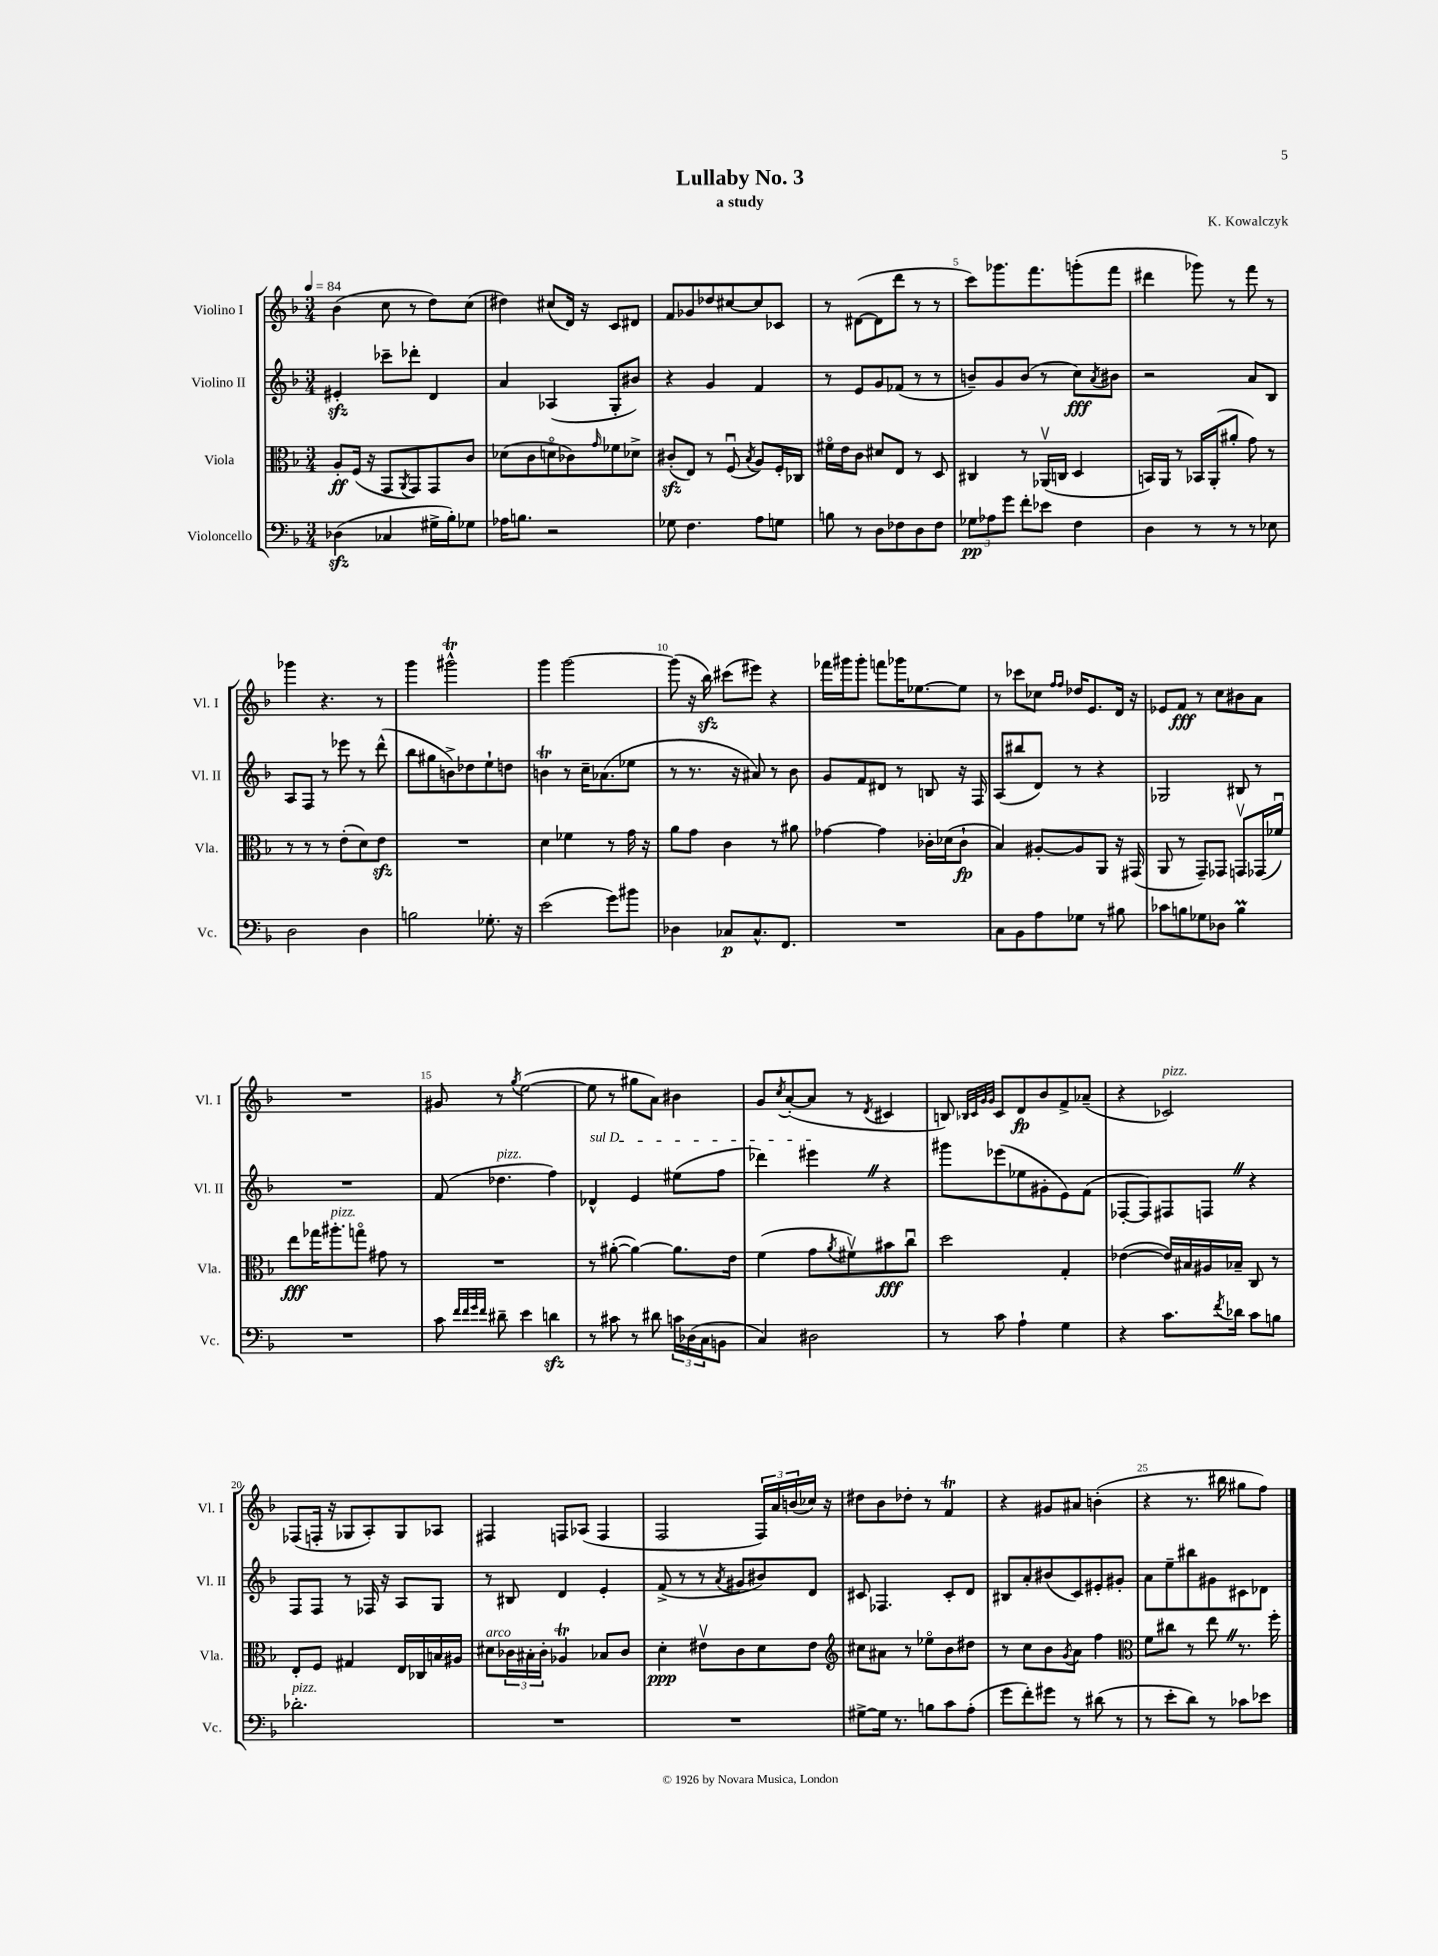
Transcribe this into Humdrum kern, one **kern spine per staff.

**kern	**dynam	**kern	**dynam	**kern	**dynam	**kern	**dynam
*part4	*part4	*part3	*part3	*part2	*part2	*part1	*part1
*staff4	*staff4	*staff3	*staff3	*staff2	*staff2	*staff1	*staff1
*I"Violoncello	*	*I"Viola	*	*I"Violino II	*	*I"Violino I	*
*I'Vc.	*	*I'Vla.	*	*I'Vl. II	*	*I'Vl. I	*
*clefF4	*	*clefC3	*	*clefG2	*	*clefG2	*
*k[b-]	*	*k[b-]	*	*k[b-]	*	*k[b-]	*
*M3/4	*	*M3/4	*	*M3/4	*	*M3/4	*
*MM84	*	*MM84	*	*MM84	*	*MM84	*
=1	=1	=1	=1	=1	=1	=1	=1
(4D-Xzz\	.	8A'/L	ff	4e#Xzz'/	.	(4b-\	.
.	.	(16F/Jk	.	.	.	.	.
.	.	16r	.	.	.	.	.
4C-X/	.	8GG/L	.	8ccc-X~\L	.	8cc\	.
.	.	8qAA/	.	.	.	.	.
.	.	8GG/)	.	8ddd-X'\J	.	8r	.
16G#X^\LL	.	8GG/	.	4d/	.	8dd\L)	.
16B-'\J)	.	.	.	.	.	.	.
8G-X\J	.	8c/J	.	.	.	(8cc\J	.
=2	=2	=2	=2	=2	=2	=2	=2
16A-X\KL	.	(8d-X\L	.	4a/	.	4dd#X\)	.
8.Bn\J	.	.	.	.	.	.	.
.	.	8c\	.	.	.	.	.
2r	.	8dn\	.	(4A-X/	.	(8cc#X/L	.
.	.	8c-X\)	.	.	.	16d/Jk)	.
.	.	.	.	.	.	16r	.
.	.	16qqg/	.	.	.	.	.
.	.	8f-X\	.	8G'/L	.	8c/L	.
.	.	8d-X^\J	.	8b#X/J)	.	8d#X/J	.
=3	=3	=3	=3	=3	=3	=3	=3
8G-X\	.	(8c#Xzz'/L	.	4r	.	8f/L	.
4.F\	.	8E/J)	.	.	.	8g-X/	.
.	.	8r	.	4g/	.	8dd-X/	.
.	.	(8Fu/	.	.	.	[8cc#X/	.
.	.	8qB-/	.	.	.	.	.
8A\L	.	8A/L)	.	4f/	.	8cc#/]	.
8Gn\J	.	16F'/L	.	.	.	8c-X/J	.
.	.	16C-X/JJ	.	.	.	.	.
=4	=4	=4	=4	=4	=4	=4	=4
8Bn\	.	16f#X\LL	.	8r	.	8r	.
.	.	16e\J	.	.	.	.	.
8r	.	8c\J	.	8e/L	.	([8d#X\L	.
8D\L	.	8d#X/L	.	8g/	.	8d#\]	.
8F-X\	.	8E/J	.	(8f-X/J	.	8ddd\J	.
8D\	.	8r	.	8r	.	8r	.
8F-\J	.	8D/	.	8r	.	8r	.
=5	=5	=5	=5	=5	=5	=5	=5
12G-X\L	pp	4C#X/	.	8bn~/L)	.	8ccc\L)	.
12A-X\	.	.	.	.	.	.	.
.	.	.	.	8g/	.	8.ggg-X\	.
12g\J	.	.	.	.	.	.	.
8f'\L	.	8r	.	(8b/J	.	.	.
.	.	.	.	.	.	8.fff\	.
8e-X\J	.	(16AA-Xv/LL	.	8r	.	.	.
.	.	16Cn/JJ	.	.	.	.	.
4F\	.	4D/	.	8cc\L)	fff	(8gggn'\	.
.	.	.	.	8qa/	.	.	.
.	.	.	.	8b#X\J	.	8fff\J	.
=6	=6	=6	=6	=6	=6	=6	=6
4D\	.	16BBn/LL)	.	2r	.	4ddd#X\	.
.	.	16AA/JJ	.	.	.	.	.
.	.	8r	.	.	.	.	.
8r	.	16BB-X/LL	.	.	.	8ggg-X\)	.
.	.	(16AA'/J	.	.	.	.	.
8r	.	8a#X'/J	.	.	.	8r	.
8r	.	8g\)	.	8a/L	.	8fff\	.
8E-X\	.	8r	.	8B-/J	.	8r	.
!!LO:LB:g=z
=7	=7	=7	=7	=7	=7	=7	=7
2D\	.	8r	.	8A/L	.	4ggg-X\	.
.	.	8r	.	8F/J	.	.	.
.	.	8r	.	8r	.	4.r	.
.	.	(8e'\L	.	8eee-X\	.	.	.
4D\	.	8d\)	.	8r	.	.	.
.	.	8ezz\J	.	(8ddd^^\	.	8r	.
=8	=8	=8	=8	=8	=8	=8	=8
2Bn\	.	2.r	.	8bb-\L	.	4ggg\	.
.	.	.	.	8gg#X\	.	.	.
.	.	.	.	8bn^\)	.	2ggg#Xt^^\	.
.	.	.	.	8dd-X\	.	.	.
8.G-X'\	.	.	.	8ee`\	.	.	.
.	.	.	.	8ddn\J	.	.	.
16r	.	.	.	.	.	.	.
=9	=9	=9	=9	=9	=9	=9	=9
(2e\	.	4d\	.	4bnt\	.	4ggg\	.
.	.	4f-X\	.	8r	.	[2ggg\	.
.	.	.	.	16cc~\KL	.	.	.
.	.	.	.	(8.a-X\	.	.	.
8g\L)	.	8r	.	.	.	.	.
8b#X\J	.	16g\	.	8ee-X\J	.	.	.
.	.	16r	.	.	.	.	.
=10	=10	=10	=10	=10	=10	=10	=10
4D-X\	.	8a\L	.	8r	.	(8ggg\]	.
.	.	8g\J	.	8.r	.	16r	.
.	.	.	.	.	.	16bb-zz\)	.
8C-X/L	p	4c\	.	.	.	(8ccc#X\L	.
.	.	.	.	16r	.	.	.
8.C-^^/	.	.	.	8a#X/)	.	8eee#X\J)	.
.	.	8r	.	8r	.	4r	.
8.FF/J	.	.	.	.	.	.	.
.	.	8a#X\	.	8b-\	.	.	.
=11	=11	=11	=11	=11	=11	=11	=11
2.r	.	[4g-X\	.	8g/L	.	16fff-X\LL	.
.	.	.	.	.	.	16ggg#X\J	.
.	.	.	.	8f/	.	8ggg#'\J	.
.	.	4g-\]	.	8d#X/J	.	8fffn\L	.
.	.	.	.	8r	.	16ggg-X\K	.
.	.	.	.	.	.	[8.ee-X\	.
.	.	16c-X'\LL	.	8Bn/	.	.	.
.	.	(16d-X\J	.	.	.	.	.
.	.	8c-`\J	fp	16r	.	8ee-\J]	.
.	.	.	.	16F/	.	.	.
=12	=12	=12	=12	=12	=12	=12	=12
8C\L	.	4B-/)	.	(8A/L	.	8r	.
8BB-\	.	.	.	8bb#X/	.	8ccc-X\L	.
8A\	.	[8A#X'/L	.	8d/J)	.	8cc-X\J	.
.	.	.	.	.	.	16qqff/LL	.
.	.	.	.	.	.	16qqff/JJ	.
8G-X\J	.	8A#/]	.	8r	.	16dd-X/KL	.
.	.	.	.	.	.	8.e/	.
8r	.	8AA/J	.	4r	.	.	.
8B#X\	.	16r	.	.	.	16d/Jk	.
.	.	(16GG#X/	.	.	.	16r	.
=13	=13	=13	=13	=13	=13	=13	=13
8c-X\L	.	8AA/	.	2G-X/	.	8e-X/L	.
8Bn\	.	8r	.	.	.	8f/J	fff
8G-X\	.	8GG~/L)	.	.	.	8r	.
8D-X\J	.	8GG-X/J	.	.	.	8cc\L	.
4Bm\	.	8GGnv/L	.	8B#X/	.	8b#X\	.
.	.	(16GG-X/L	.	8r	.	8a\J	.
.	.	16f-Xu/JJ)	.	.	.	.	.
!!LO:LB:g=z
=14	=14	=14	=14	=14	=14	=14	=14
2.r	.	8ee\L	fff	2.r	.	2.r	.
.	.	16gg-X\K	.	.	.	.	.
!	!	!LO:TX:a:i:t=pizz.	!	!	!	!	!
.	.	8.aa#X'\	.	.	.	.	.
.	.	8ggn\J	.	.	.	.	.
.	.	8g#X\	.	.	.	.	.
.	.	8r	.	.	.	.	.
=15	=15	=15	=15	=15	=15	=15	=15
8c\	.	2.r	.	(8f/	.	8g#X/	.
32qqf/LLL	.	.	.	.	.	.	.
32qqf/	.	.	.	.	.	.	.
32qqg/	.	.	.	.	.	.	.
32qqf/JJJ	.	.	.	.	.	.	.
!	!	!	!	!LO:TX:a:i:t=pizz.	!	!	!
8d#X~\	.	.	.	4.dd-X\	.	8r	.
.	.	.	.	.	.	8qgg/	.
4e\	.	.	.	.	.	([2ee\	.
4dnzz\	.	.	.	4ff\)	.	.	.
=16	=16	=16	=16	=16	=16	=16	=16
!	!	!	!	!LO:TX:a:i:t=sul D	!	!	!
8r	.	8r	.	4d-X^^/	.	8ee\]	.
8c#X\	.	([8a#X'\	.	.	.	8r	.
8r	.	4a#\_)	.	4e/	.	8gg#X\L	.
8d#X\	.	.	.	.	.	8a\J)	.
24cn\LL	.	8.a#\L]	.	(8ee#X\L	.	4b#X\	.
(24D-X\	.	.	.	.	.	.	.
24C\J	.	.	.	.	.	.	.
8BBn\J	.	.	.	8ff\J	.	.	.
.	.	16e\Jk	.	.	.	.	.
=17	=17	=17	=17	=17	=17	=17	=17
4C/)	.	(4f\	.	4ddd-X\)	.	8g/L	.
.	.	.	.	.	.	8qcc/	.
.	.	.	.	.	.	([8a'/	.
2D#X\	.	8g\L	.	4eee#XZ\	.	8a/J]	.
.	.	8qa/	.	.	.	.	.
.	.	8f#Xv\)	.	.	.	8r	.
.	.	.	.	.	.	8qd/	.
.	.	8b#X\	fff	4r	.	4c#X/	.
.	.	8ccu\J	.	.	.	.	.
=18	=18	=18	=18	=18	=18	=18	=18
8r	.	2dd\	.	8ggg#X\L	.	8Bn/)	.
.	.	.	.	.	.	32qqB-X/LLL	.
.	.	.	.	.	.	32qqc/	.
.	.	.	.	.	.	32qqg/	.
.	.	.	.	.	.	32qqg/JJJ	.
8c\	.	.	.	(8eee-X\	.	8c/L	.
4A`\	.	.	.	8ee-X\	.	8d/	fp
.	.	.	.	8g#X'\	.	8b-/	.
4G\	.	4G'/	.	8e\)	.	8f^/	.
.	.	.	.	(8f\J	.	(8a-X~/J	.
=19	=19	=19	=19	=19	=19	=19	=19
4r	.	([4e-X\	.	[8F-X'/L	.	4r	.
.	.	.	.	8F-/])	.	.	.
!	!	!	!	!	!	!LO:TX:a:i:t=pizz.	!
8.c\L	.	16e-/LL])	.	8F#X/	.	2c-X/)	.
.	.	16B#X/	.	.	.	.	.
.	.	16A#X/	.	8FnZ/J	.	.	.
8qf/	.	.	.	.	.	.	.
16d-X\Jk	.	16B-X~/JJ	.	.	.	.	.
8c\L	.	8C/	.	4r	.	.	.
8Bn\J	.	8r	.	.	.	.	.
!!LO:LB:g=z
=20	=20	=20	=20	=20	=20	=20	=20
!LO:TX:a:i:t=pizz.	!	!	!	!	!	!	!
2.d-X'\	.	8E'/L	.	8F/L	.	(8F-X/L	.
.	.	8F/J	.	8F/J	.	16Fn'/Jk	.
.	.	.	.	.	.	16r	.
.	.	4G#X/	.	8r	.	8G-X/L	.
.	.	.	.	16F-X/	.	8A'/)	.
.	.	.	.	16r	.	.	.
.	.	16E/LL	.	8A/L	.	8G-/	.
.	.	16C-X/	.	.	.	.	.
.	.	16Bn/	.	8G/J	.	8A-X/J	.
.	.	16A#X/JJ	.	.	.	.	.
=21	=21	=21	=21	=21	=21	=21	=21
!	!	!LO:TX:a:i:t=arco	!	!	!	!	!
2.r	.	8d#X\L	.	8r	.	4F#X/	.
.	.	24c-X\L	.	8B#X/	.	.	.
.	.	24B#X'\	.	.	.	.	.
.	.	24c-'\JJ	.	.	.	.	.
.	.	4A-XT/	.	4d/	.	8Fn/L	.
.	.	.	.	.	.	(8A-X/J	.
.	.	8B-X/L	.	4e'/	.	4F/	.
.	.	8c-/J	.	.	.	.	.
=22	=22	=22	=22	=22	=22	=22	=22
2.r	.	4d'\	ppp	(8f^/	.	2F/	.
.	.	.	.	8r	.	.	.
.	.	8e#Xv\L	.	8r	.	.	.
.	.	.	.	8qa/	.	.	.
.	.	8c\	.	8g#X/L	.	.	.
.	.	8d\	.	8b#X/)	.	24F/LL)	.
.	.	.	.	.	.	24a/	.
.	.	.	.	.	.	(24bn/	.
.	.	8e#\J	.	8d/J	.	16cc-X/JJ)	.
.	.	.	.	.	.	16r	.
=23	=23	=23	=23	=23	=23	=23	=23
*	*	*clefG2	*	*	*	*	*
[8G#X^\L	.	8cc#X\L	.	8c#X/	.	8dd#X\L	.
16G#\Jk]	.	8a#X\J	.	4.F-X/	.	8b-\	.
8.r	.	.	.	.	.	.	.
.	.	8r	.	.	.	8dd-X'\J	.
8Bn\L	.	8ee-X\L	.	.	.	8r	.
8c\	.	8b-\	.	8c#'/L	.	4fT/	.
(8A'\J	.	8dd#X\J	.	8d/J	.	.	.
=24	=24	=24	=24	=24	=24	=24	=24
8g\L	.	8r	.	8B#X/L	.	4r	.
8f'\)	.	8cc\L	.	8a'/	.	.	.
8g#X\J	.	8b-\	.	(8b#X/	.	8g#X/L	.
.	.	8qg/	.	.	.	.	.
8r	.	8a\J	.	8c/)	.	8a#X/J	.
(8d#X\	.	4ff\	.	8e#X'/	.	(4bn'\	.
8r	.	.	.	8g#X'/J	.	.	.
=25	=25	=25	=25	=25	=25	=25	=25
*	*	*clefC3	*	*	*	*	*
8r	.	8f\L	.	8a\L	.	4r	.
8e'\L	.	8cc#X\J	.	8ee~\	.	.	.
8d\J)	.	8r	.	8bb#X\	.	8.r	.
8r	.	8eeZ\	.	8g#X\	.	.	.
.	.	.	.	.	.	16bb#X\	.
8c-X\L	.	8.r	.	8c#X\	.	8gg#X\L	.
8e-X\J	.	.	.	8d-X\J	.	8ff\J)	.
.	.	16ff'\	.	.	.	.	.
==	==	==	==	==	==	==	==
*-	*-	*-	*-	*-	*-	*-	*-
